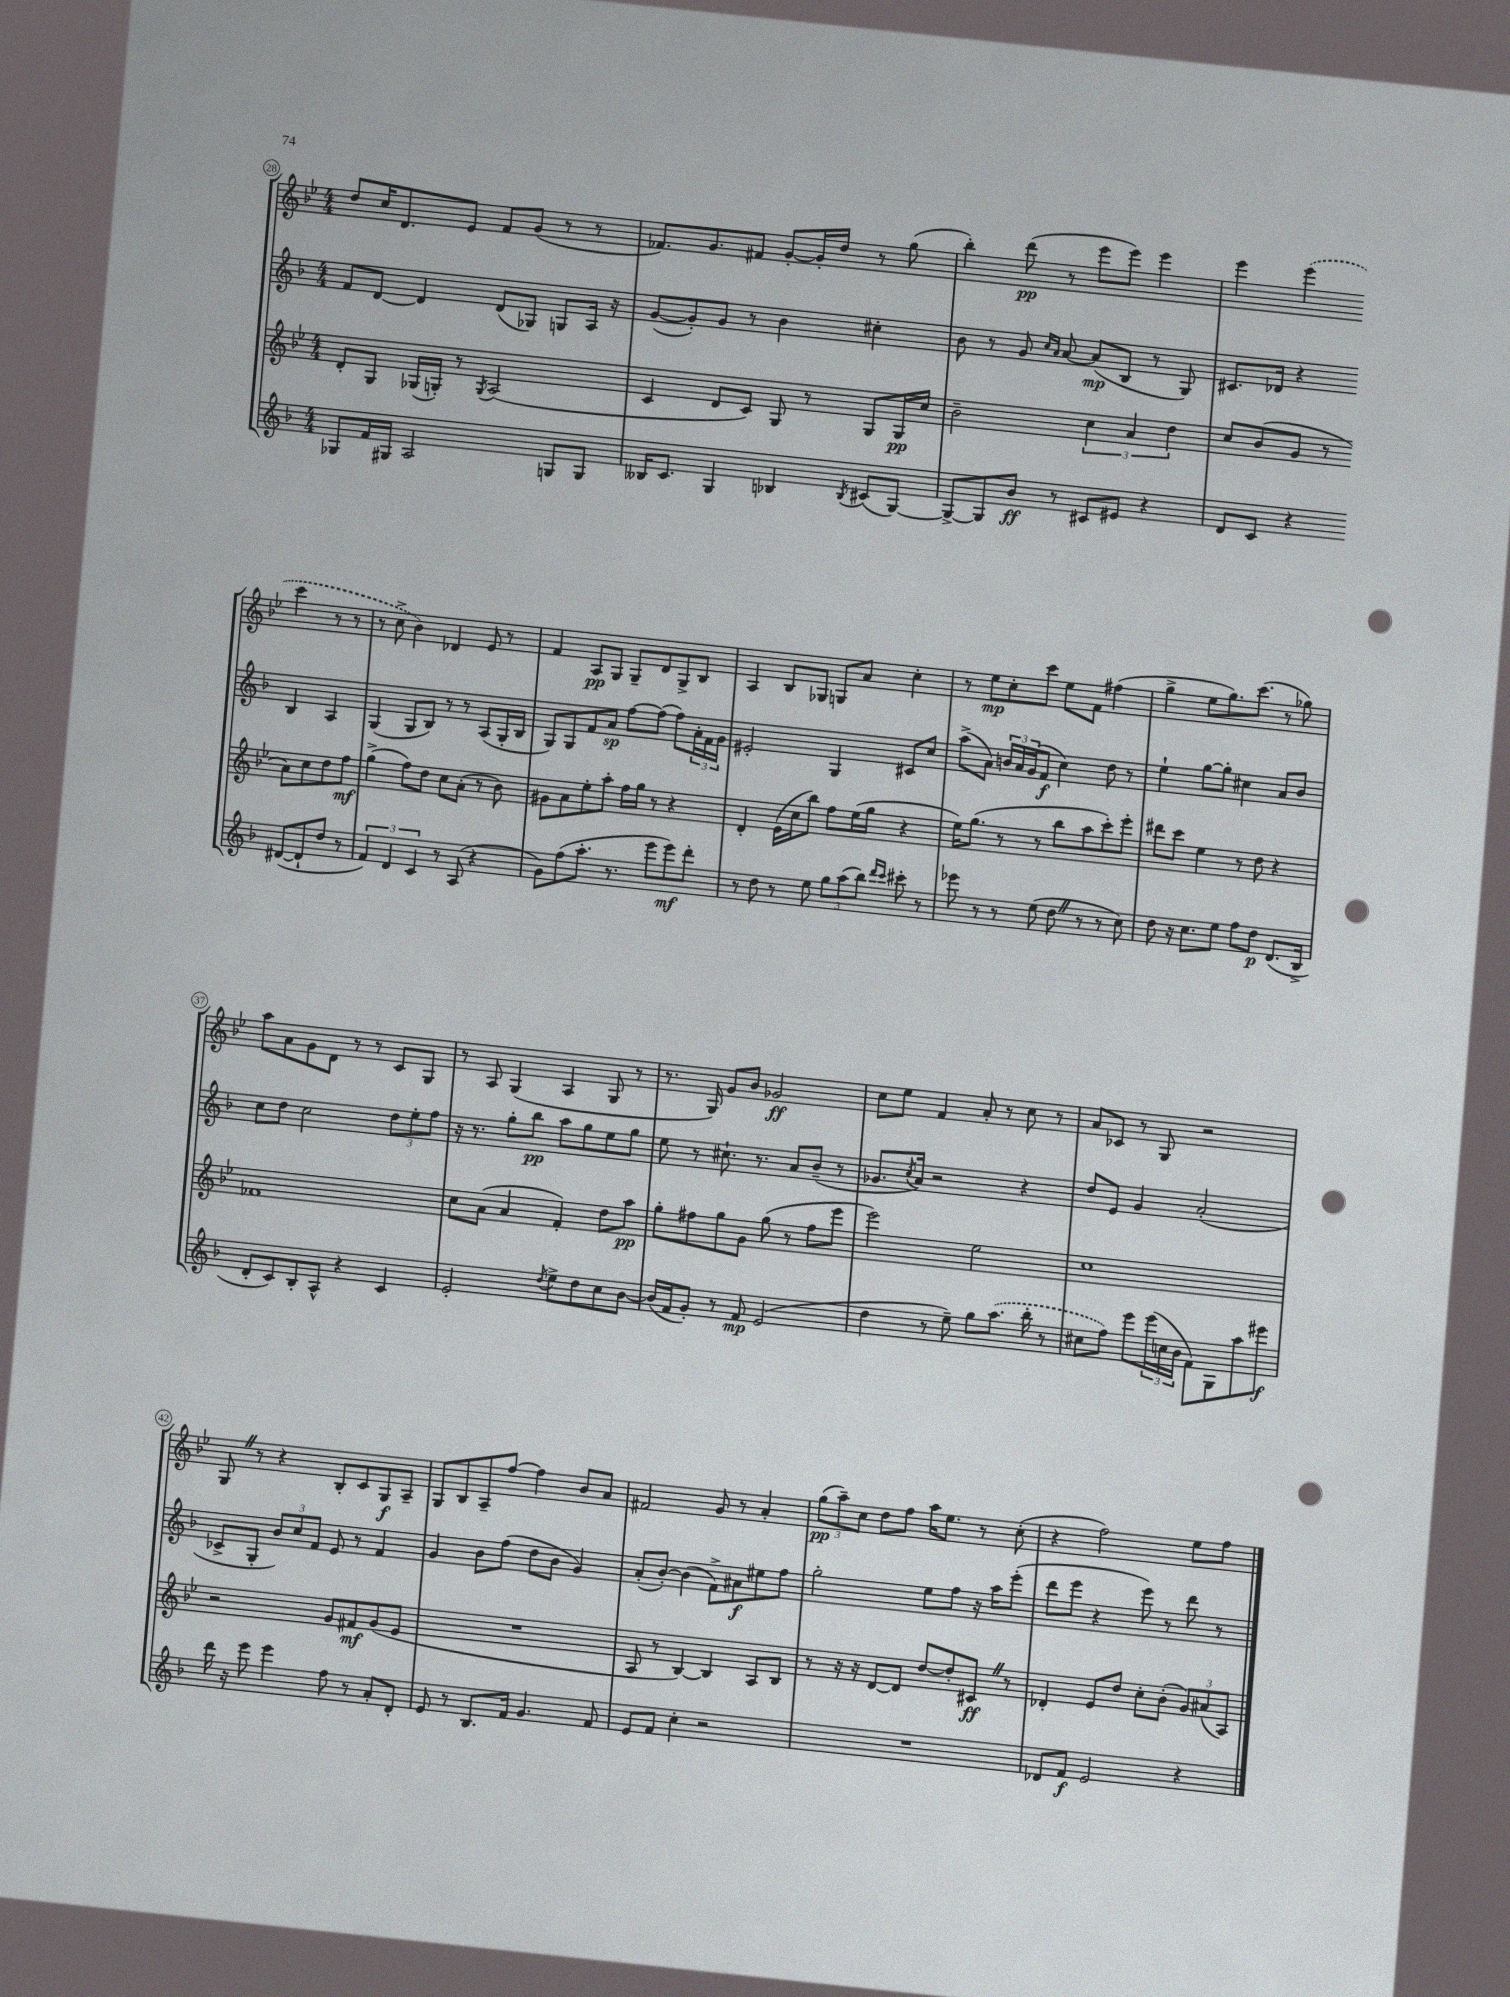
<<
\new StaffGroup <<
\new Staff = "s0" {
    \clef treble \key bes \major \numericTimeSignature \time 4/4
    d''8 c''16 d'8. ees'8 f'8 g'8( r8 r8 |
    fes'8.) g'8. fis'8 g'8~-. g'16-. d''16 r8 g''8( |
    bes''4-.) d'''8\pp( r8 ees'''8 ees'''8) ees'''4 |
    ees'''4 \once \slurDashed ees'''4( c'''4 r8 r8 |
    r8 c''8-> bes'4) des'4 ees'8 r8 |
    f'4 a8\pp g8 g8-- d'8 g8-> bes8 |
    a4 bes8 ges8 g8 a'8 c''4-. |
    r8 ees''8\mp c''8-. c'''8 ees''8 f'8 fis''4( |
    g''4-> ees''8 g''8.) c'''8.( r8 ges''8) |
    a''8 a'8 g'8 d'8 r8 r8 c'8 g8 |
    r8 a8 g4( a4 g8 r8 |
    r8. g16) g'8 bes'8 ges'2\ff |
    c''8 ees''8 f'4 a'8-. r8 c''8 r8 |
    a'8 ces'8 r8 g8 r2 |
    g8 \once \override BreathingSign.text = \markup { \musicglyph "scripts.caesura.straight" } \breathe r8 r4 bes8-. c'8 g8\f a8-- |
    g8 bes8 a8-- f''8~ f''4 bes'8 a'8 |
    fis'2 g'8 r8 a'4-. |
    \tuplet 3/2 { g''8\pp( a''8--) c''8 } d''8 f''8 a''16 ees''8. r8 c''8-.( |
    r4 f''2) ees''8 f''8 \bar "|." |
}
\new Staff = "s1" {
    \clef treble \key f \major \numericTimeSignature \time 4/4
    f'8 d'8~ d'4 d'8( ges8) g8 a16 r16 |
    g'8~( g'8-.) g'8 r8 bes'4 cis''4-. |
    bes'8 r8 g'8 \grace { c''16 a'16 } a'8~ a'8\mp( bes8 r8 g8) |
    cis'8. des'16 r4 bes4 a4 |
    g4( g8 bes8) r8 r8 a8( g16-. bes16 |
    g8) g8 f'8 a'8\sp f''8~ f''8( f''8) \tuplet 3/2 { a'16-. f'16 g'16 } |
    eis'2-. g4 cis'8 c''8 |
    a''8->( a'8) \tuplet 3/2 { b'16 a'16 g'16( } f'8\f c''4) d''8 r8 |
    e''4-! g''8~ g''8-. cis''4 a'8 bes'8 |
    c''8 d''8 c''2 \tuplet 3/2 { d''8 e''8-. f''8 } |
    r16 r8. g''8-. bes''8\pp a''8 g''8 e''8 g''8 |
    e''8 r8 cis''8.-! r8. a'8 bes'8--( r8 |
    ges'8. \acciaccatura { c''8 } a'16) r2 r4 |
    d''8 e'8 g'4 a'2-.( |
    ces'8-> g8-. \tuplet 3/2 { bes'8) c''8 f'8 } e'8 r8 f'4 |
    g'4 bes'8 f''8( d''8 bes'8 g'4) |
    a'8-.( bes'8~-.) bes'4( f'8->) ais'8\f eis''8 f''8 |
    g''2-. e''8 f''8 r16 a''16 e'''8-.( |
    d'''8 e'''8 r4 e'''8) r8 d'''8 r8 \bar "|." |
}
\new Staff = "s2" {
    \clef treble \key bes \major \numericTimeSignature \time 4/4
    d'8-. g8 ges16( g16-.) r8 \acciaccatura { g8 } a2( |
    c'4 d'8 c'8) g8 r8 g8 g16\pp c''16 |
    bes'2-- \tuplet 3/2 { c''4 a'4 d''4 } |
    c''8 bes'8( g'8 r8 a'8) c''8 d''8 f''8\mf |
    g''4->( f''8) d''8 c''8 a'8-.( r8 bes'8) |
    gis'8 a'8 ees''8-. a''8-. f''16 g''16 r8 r4 |
    d'4-. ees'16( c''16 bes''8) f''8 ees''16( g''16 r4 |
    ees''16) g''8.( r8 r8 bes''8 a''8 c'''8-.) ees'''8-. |
    dis'''8 c'''8 ees''4 r8 d''8 r4 |
    fes'1 |
    c''8 a'8( a'4 f'4-.) d''8 a''8\pp |
    g''8-. fis''8 g''8 g'8 g''8( r8 fis''8 ees'''8 |
    ees'''2) ees''2 |
    c''1 |
    r2 g'8 fis'8\mf g'8( ees'8 |
    R1 |
    a8 r8 bes4~) bes4 a8 bes8 |
    r8 r16 r16 d'8~ d'8 d''8~ d''8-. cis'8\ff \once \override BreathingSign.text = \markup { \musicglyph "scripts.caesura.straight" } \breathe r8 |
    des'4-. ees'8 d''8 c''8-. bes'8-.( \tuplet 3/2 { g'8) ais'8( a8) } \bar "|." |
}
\new Staff = "s3" {
    \clef treble \key f \major \numericTimeSignature \time 4/4
    ges8 f'16 gis16 a2 g8 g8 |
    beses16 c'8. g4 bes4 \acciaccatura { bes8 } cis'8( g8~) |
    g8~-> g8 bes'8\ff r8 cis'8 eis'8 r4 |
    d'8 c'8 r4 dis'8~( dis'8-! d''8 r8 |
    \tuplet 3/2 { f'4) d'4 c'4 } r8 a8( r4 |
    g'8) f''8( a''8.-. r8. e'''8 e'''8\mf) d'''8-. |
    r8 d''8 r8 e''8 \tuplet 3/2 { g''8 a''8( bes''8) } \grace { d'''16 c'''16 } cis'''8-. r8 |
    ees'''8 r8 r8 e''8( d''8 \once \override BreathingSign.text = \markup { \musicglyph "scripts.caesura.straight" } \breathe r8 r8 c''8) |
    d''8 r16 c''8. e''8 f''8 d''8\p d'8.( bes16-> |
    d'8-. c'8) bes8-. a8-^ r4 c'4 |
    e'2-. \acciaccatura { d''8 } e''8-> d''8 c''8 bes'8~ |
    bes'16( f'16 g'8-.) r8 f'8\mp e'2( |
    d''4 r8 e''8--) g''8 \once \slurDashed a''8.( bes''16-. r8 |
    cis''8 f''8) e'''8 \tuplet 3/2 { e'''16( c''16 bes'16 } f'8) g8 a''8 eis'''8\f |
    d'''16 r16 e'''8 e'''4 f''8 r8 a'8-. d'8-. |
    e'8 r8 bes8. f'16 g'4. f'8 |
    e'8 f'8 c''4-. r2 |
    R1 |
    des'8 f'8\f e'2 r4 \bar "|." |
}
>>
>>
\layout { \context { \Score currentBarNumber = #28 \override BarNumber.stencil = #(make-stencil-circler 0.1 0.3 ly:text-interface::print) } }
